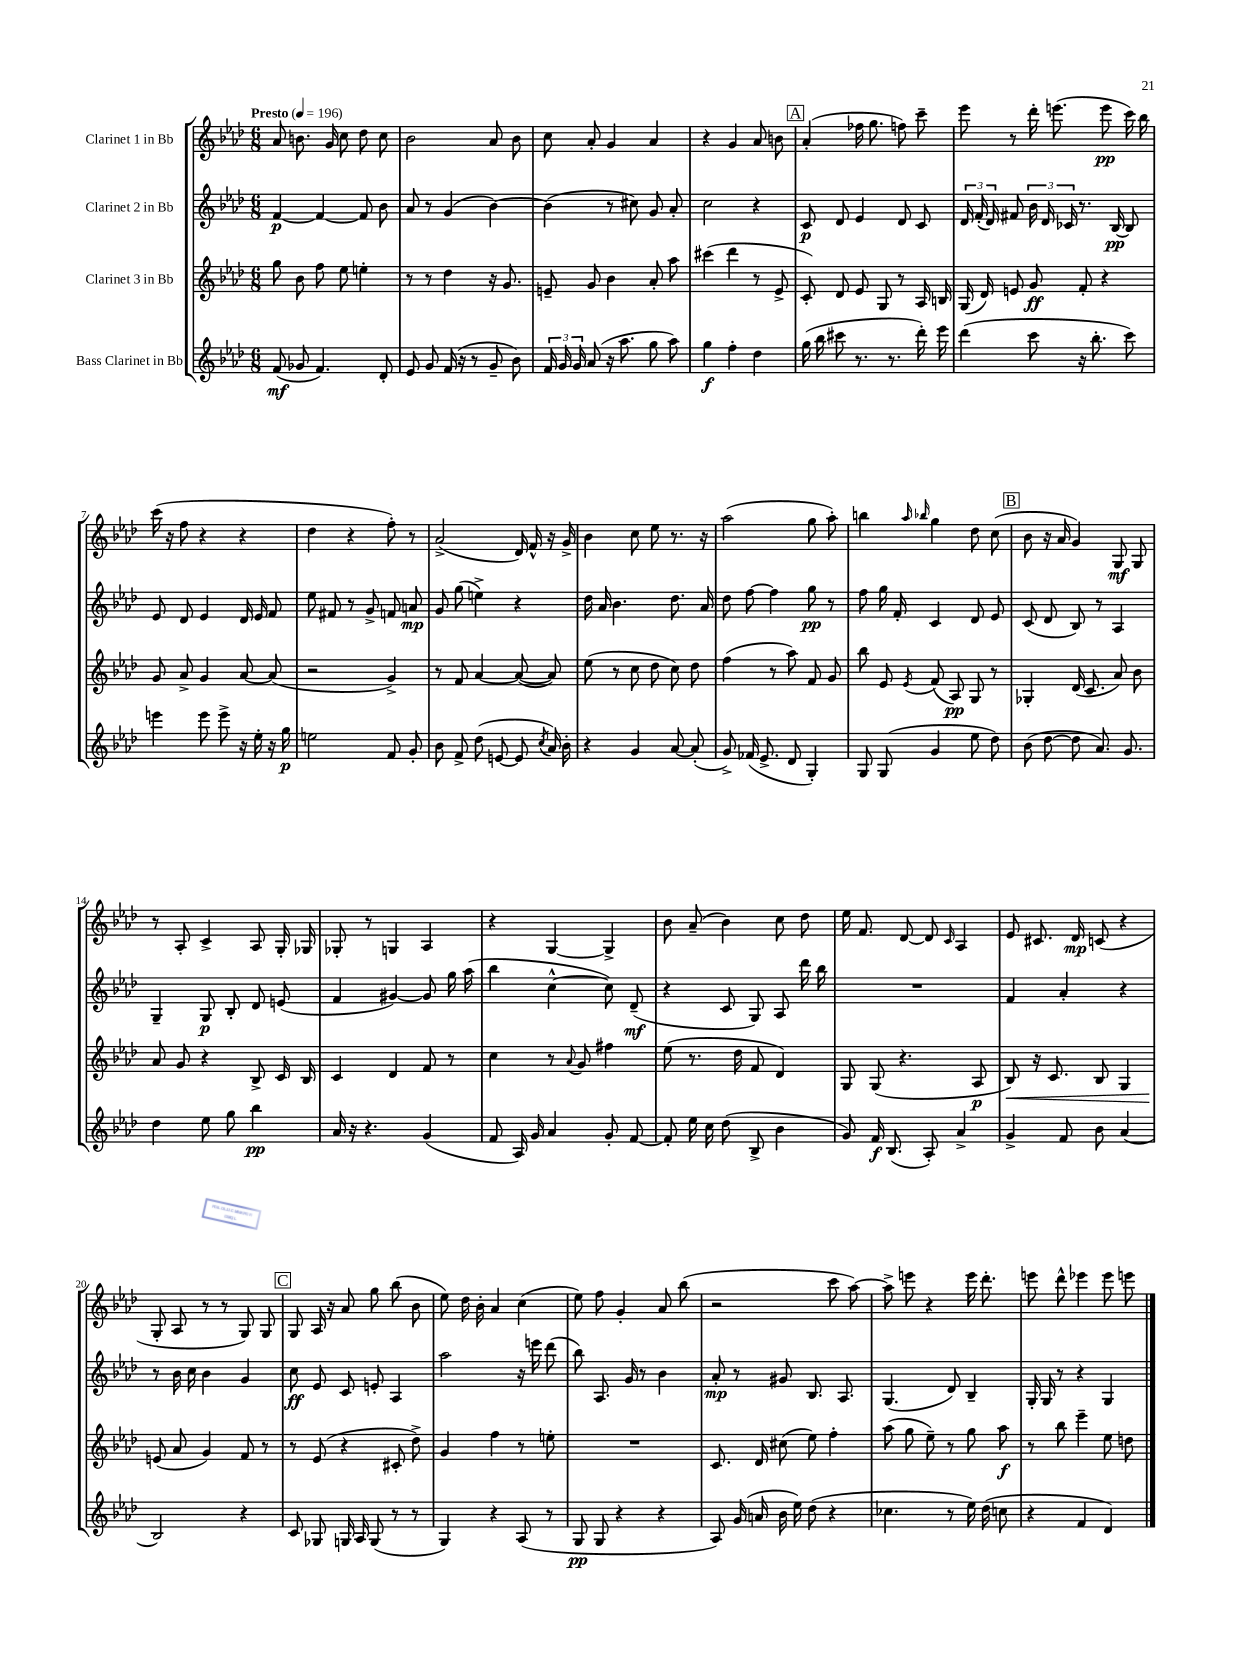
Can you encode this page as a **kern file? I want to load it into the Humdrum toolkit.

**kern	**dynam	**kern	**dynam	**kern	**dynam	**kern	**dynam
*part4	*part4	*part3	*part3	*part2	*part2	*part1	*part1
*staff4	*staff4	*staff3	*staff3	*staff2	*staff2	*staff1	*staff1
*I"Bass Clarinet in Bb	*	*I"Clarinet 3 in Bb	*	*I"Clarinet 2 in Bb	*	*I"Clarinet 1 in Bb	*
*clefG2	*	*clefG2	*	*clefG2	*	*clefG2	*
*k[b-e-a-d-]	*	*k[b-e-a-d-]	*	*k[b-e-a-d-]	*	*k[b-e-a-d-]	*
*M6/8	*	*M6/8	*	*M6/8	*	*M6/8	*
*MM196	*	*MM196	*	*MM196	*	*MM196	*
=1	=1	=1	=1	=1	=1	=1	=1
!	!	!	!	!	!	!LO:TX:a:B:t=Presto	!
(8f/	mf	8gg\	.	[4f/	p	8a-/	.
8g-X/	.	8b-\	.	.	.	8.bn\	.
4.f/)	.	8ff\	.	4f/_	.	.	.
.	.	.	.	.	.	16g/	.
.	.	8ee-\	.	.	.	8cc\	.
.	.	4een'\	.	8f/]	.	8dd-\	.
8d-'/	.	.	.	8b-\	.	8cc\	.
=2	=2	=2	=2	=2	=2	=2	=2
8e-/	.	8r	.	8a-/	.	2b-\	.
8g/	.	8r	.	8r	.	.	.
(16f/	.	4dd-\	.	(4g/	.	.	.
16r	.	.	.	.	.	.	.
8r	.	.	.	.	.	.	.
8g~/	.	16r	.	[4b-\)	.	8a-/	.
.	.	8.g/	.	.	.	.	.
8b-\)	.	.	.	.	.	8b-\	.
=3	=3	=3	=3	=3	=3	=3	=3
24f/	.	8en~/	.	(4b-\]	.	8cc\	.
24g/	.	.	.	.	.	.	.
24g/	.	.	.	.	.	.	.
(8a-/	.	8g/	.	.	.	8a-'/	.
16r	.	4b-\	.	8r	.	4g/	.
8.aa-\	.	.	.	.	.	.	.
.	.	.	.	8cc#X\)	.	.	.
8gg\	.	8a-'/	.	8g/	.	4a-/	.
8aa-\)	.	8aa-\	.	8a-'/	.	.	.
=4	=4	=4	=4	=4	=4	=4	=4
4gg\	f	(4ccc#X\	.	2cc\	.	4r	.
4ff'\	.	4ddd-\	.	.	.	4g/	.
4dd-\	.	8r	.	4r	.	8a-/	.
.	.	8e-^/	.	.	.	8bn\	.
!!LO:REH:place=s1:t=A
=5	=5	=5	=5	=5	=5	=5	=5
(16gg\	.	8c'/)	.	8c/	p	(4a-'/	.
16bb-\	.	.	.	.	.	.	.
8ccc#X\	.	8d-/	.	8d-/	.	.	.
8.r	.	8e-/	.	4e-/	.	16ff-X\	.
.	.	.	.	.	.	8.gg\	.
.	.	8G/	.	.	.	.	.
8.r	.	.	.	.	.	.	.
.	.	8r	.	8d-/	.	8ffn\)	.
16ddd-'\)	.	16A-/	.	8c/	.	8ccc~\	.
16eee-\	.	16Bn/	.	.	.	.	.
=6	=6	=6	=6	=6	=6	=6	=6
(4ddd-\	.	(16G/	.	24d-/	.	8eee-\	.
.	.	.	.	(24f'/	.	.	.
.	.	16d-/)	.	.	.	.	.
.	.	.	.	24d-/)	.	.	.
.	.	8en/	.	8f#X/	.	8r	.
8ccc\	.	8g/	ff	24b-\	.	16ddd-'\	.
.	.	.	.	24d-/	.	.	.
.	.	.	.	.	.	(8.eeen\	.
.	.	.	.	24c-X/	.	.	.
16r	.	8f'/	.	8.r	.	.	.
8.bb-'\	.	.	.	.	.	.	.
.	.	4r	.	.	.	8eee\	pp
.	.	.	.	[16B-/	pp	.	.
8ccc\)	.	.	.	8B-/]	.	16ccc\)	.
.	.	.	.	.	.	16bb-\	.
!!LO:LB:g=z
=7	=7	=7	=7	=7	=7	=7	=7
4eeen\	.	8g/	.	8e-/	.	(16ccc\	.
.	.	.	.	.	.	16r	.
.	.	8a-^/	.	8d-/	.	8ff\	.
8eee\	.	4g/	.	4e-/	.	4r	.
8eee^\	.	.	.	.	.	.	.
16r	.	[8a-/	.	16d-/	.	4r	.
16ee-'\	.	.	.	16e-/	.	.	.
16r	.	(8a-/]	.	8f/	.	.	.
16gg\	p	.	.	.	.	.	.
=8	=8	=8	=8	=8	=8	=8	=8
2een\	.	2r	.	8ee-\	.	4dd-\	.
.	.	.	.	8f#X/	.	.	.
.	.	.	.	8r	.	4r	.
.	.	.	.	8g^/	.	.	.
8f/	.	4g^/)	.	8fn/	.	8ff'\)	.
8g'/	.	.	.	8an/	mp	8r	.
=9	=9	=9	=9	=9	=9	=9	=9
8b-\	.	8r	.	8g/	.	(2a-^/	.
8f^/	.	8f/	.	(8gg\	.	.	.
(8dd-\	.	[4a-/	.	4een^\)	.	.	.
[8en/	.	.	.	.	.	.	.
8e/]	.	(8a-/_	.	4r	.	16d-/)	.
.	.	.	.	.	.	16f^^/	.
8qcc/	.	.	.	.	.	.	.
16a-/)	.	8a-/])	.	.	.	16r	.
16b-'\	.	.	.	.	.	16g^/	.
=10	=10	=10	=10	=10	=10	=10	=10
4r	.	(8ee-\	.	16dd-\	.	4b-\	.
.	.	.	.	16a-/	.	.	.
.	.	8r	.	4.b-\	.	.	.
4g/	.	8cc\	.	.	.	8cc\	.
.	.	8dd-\	.	.	.	8ee-\	.
[8a-/	.	8cc\)	.	8.dd-\	.	8.r	.
(8a-'/]	.	8dd-\	.	.	.	.	.
.	.	.	.	16a-/	.	16r	.
=11	=11	=11	=11	=11	=11	=11	=11
8g^/)	.	(4ff\	.	8dd-\	.	(2aa-\	.
(16f-X/	.	.	.	[8ff\	.	.	.
8.e-^/	.	.	.	.	.	.	.
.	.	8r	.	4ff\]	.	.	.
8d-/	.	8aa-\)	.	.	.	.	.
4G'/)	.	8f/	.	8gg\	pp	8gg\	.
.	.	8g/	.	8r	.	8aa-'\)	.
=12	=12	=12	=12	=12	=12	=12	=12
8G/	.	8bb-\	.	8ff\	.	4bbn\	.
(8G/	.	8e-/	.	16gg\	.	.	.
.	.	.	.	16f'/	.	.	.
.	.	.	.	.	.	16qqaa-/	.
.	.	8qe-/	.	.	.	16qqbb-X/	.
4g/	.	(8f/	.	4c/	.	4gg\	.
.	.	8A-/)	pp	.	.	.	.
8ee-\	.	8G/	.	8d-/	.	8dd-\	.
8dd-\)	.	8r	.	8e-/	.	(8cc\	.
!!LO:REH:place=s1:t=B
=13	=13	=13	=13	=13	=13	=13	=13
(8b-\	.	4G-X'/	.	(8c/	.	8b-\	.
[8dd-\	.	.	.	8d-/	.	16r	.
.	.	.	.	.	.	16a-/	.
8dd-\]	.	(16d-/	.	8B-/)	.	4g/)	.
.	.	8.c/	.	.	.	.	.
8.a-/)	.	.	.	8r	.	.	.
.	.	8a-/)	.	4A-/	.	8G/	mf
8.g/	.	.	.	.	.	.	.
.	.	8b-\	.	.	.	8G/	.
!!LO:LB:g=z
=14	=14	=14	=14	=14	=14	=14	=14
4dd-\	.	8a-/	.	4G~/	.	8r	.
.	.	8g/	.	.	.	8A-'/	.
8ee-\	.	4r	.	8G/	p	4c^/	.
8gg\	.	.	.	8B-'/	.	.	.
4bb-\	pp	8B-^/	.	8d-/	.	8A-/	.
.	.	16c/	.	(8en/	.	16G'/	.
.	.	16B-/	.	.	.	16G-X/	.
=15	=15	=15	=15	=15	=15	=15	=15
16a-/	.	4c/	.	4f/	.	8G-X'/	.
16r	.	.	.	.	.	.	.
4.r	.	.	.	.	.	8r	.
.	.	4d-/	.	[4g#X/)	.	4Gn/	.
(4g/	.	8f/	.	8g#/]	.	4A-/	.
.	.	8r	.	16gg\	.	.	.
.	.	.	.	(16aa-\	.	.	.
=16	=16	=16	=16	=16	=16	=16	=16
8f/	.	4cc\	.	4bb-\	.	4r	.
16A-/)	.	.	.	.	.	.	.
16g/	.	.	.	.	.	.	.
4a-/	.	8r	.	[4cc^^\	.	[4G/	.
.	.	8qqa-/	.	.	.	.	.
.	.	8g/	.	.	.	.	.
8g'/	.	4ff#X\	.	8cc\])	.	4G^/]	.
[8f/	.	.	.	(8d-~/	mf	.	.
=17	=17	=17	=17	=17	=17	=17	=17
8f'/]	.	(8ee-\	.	4r	.	8b-\	.
16ee-\	.	8.r	.	.	.	(8a-~/	.
16cc\	.	.	.	.	.	.	.
(8dd-\	.	.	.	8c/	.	4b-\)	.
.	.	16dd-\	.	.	.	.	.
8B-^/	.	8f/	.	8G/)	.	.	.
4b-\	.	4d-/)	.	8A-/	.	8cc\	.
.	.	.	.	16ddd-\	.	8dd-\	.
.	.	.	.	16bb-\	.	.	.
=18	=18	=18	=18	=18	=18	=18	=18
8g/)	.	8G/	.	2.r	.	16ee-\	.
.	.	.	.	.	.	8.f/	.
16f/	f	(8G/	.	.	.	.	.
(8.B-/	.	.	.	.	.	.	.
.	.	4.r	.	.	.	[8d-/	.
8A-'/)	.	.	.	.	.	8d-/]	.
.	.	.	.	.	.	16qqc/	.
4a-^/	.	.	.	.	.	4A-/	.
.	.	8A-/	p	.	.	.	.
=19	=19	=19	=19	=19	=19	=19	=19
!	!	!	!LO:HP:b	!	!	!	!
4g^/	.	8B-/)	<	4f/	.	8e-/	.
.	.	16r	.	.	.	8.c#X/	.
.	.	8.c/	.	.	.	.	.
8f/	.	.	.	4a-'/	.	.	.
.	.	.	.	.	.	16d-/	mp
8b-\	.	8B-/	.	.	.	(8cn/	.
(4a-/	.	4G/	.	4r	.	4r	.
!!LO:LB:g=z
=20	=20	=20	=20	=20	=20	=20	=20
2B-/)	.	(8en/	.	8r	.	8G'/	.
.	.	8a-/	[	16b-\	.	8A-/	.
.	.	.	.	16cc\	.	.	.
.	.	4g/)	.	4b-\	.	8r	.
.	.	.	.	.	.	8r	.
4r	.	8f/	.	4g/	.	8G/)	.
.	.	8r	.	.	.	8G/	.
!!LO:REH:place=s1:t=C
=21	=21	=21	=21	=21	=21	=21	=21
8c/	.	8r	.	8cc\	ff	8G/	.
8G-X/	.	(8e-/	.	8e-/	.	16A-/	.
.	.	.	.	.	.	16r	.
16Gn/	.	4r	.	8c/	.	8a-/	.
16A-/	.	.	.	.	.	.	.
(8G/	.	.	.	8en'/	.	8gg\	.
8r	.	8c#X'/	.	4A-/	.	(8bb-\	.
8r	.	8dd-^\)	.	.	.	8b-\	.
=22	=22	=22	=22	=22	=22	=22	=22
4G/)	.	4g/	.	2aa-\	.	8ee-\)	.
.	.	.	.	.	.	16dd-\	.
.	.	.	.	.	.	16b-'\	.
4r	.	4ff\	.	.	.	4a-/	.
(8A-/	.	8r	.	16r	.	(4cc\	.
.	.	.	.	16eeen\	.	.	.
8r	.	8een'\	.	(8ddd-\	.	.	.
=23	=23	=23	=23	=23	=23	=23	=23
8G/	pp	2.r	.	8bb-\)	.	8ee-\)	.
8G/	.	.	.	8.A-/	.	8ff\	.
4r	.	.	.	.	.	4g'/	.
.	.	.	.	16g/	.	.	.
.	.	.	.	8r	.	.	.
4r	.	.	.	4b-\	.	8a-/	.
.	.	.	.	.	.	(8bb-\	.
=24	=24	=24	=24	=24	=24	=24	=24
8A-/)	.	8.c/	.	8a-'/	mp	2r	.
(16g/	.	.	.	8r	.	.	.
16an/	.	16d-/	.	.	.	.	.
16b-\	.	(8cc#X\	.	8g#X/	.	.	.
16ee-\)	.	.	.	.	.	.	.
(8dd-\	.	8ee-\)	.	8.B-/	.	.	.
4r	.	4ff'\	.	.	.	8ccc\	.
.	.	.	.	8.A-/	.	.	.
.	.	.	.	.	.	[8aa-\)	.
=25	=25	=25	=25	=25	=25	=25	=25
4.cc-X\	.	(8aa-\	.	(4.G/	.	8aa-^\]	.
.	.	8gg\	.	.	.	8eeen\	.
.	.	8ee-~\)	.	.	.	4r	.
8r	.	8r	.	8d-/)	.	.	.
16ee-\)	.	8gg\	.	4B-~/	.	16eee\	.
(16dd-\	.	.	.	.	.	8.ddd-'\	.
8ccn\	.	8aa-\	f	.	.	.	.
=26	=26	=26	=26	=26	=26	=26	=26
4r	.	8r	.	16G'/	.	8eeen\	.
.	.	.	.	16G/	.	.	.
.	.	8bb-\	.	8r	.	8ddd-^^\	.
4f/	.	4eee-~\	.	4r	.	4eee-X\	.
4d-/)	.	8ee-\	.	4G/	.	8eee-\	.
.	.	8ddn\	.	.	.	8eeen\	.
==	==	==	==	==	==	==	==
*-	*-	*-	*-	*-	*-	*-	*-
